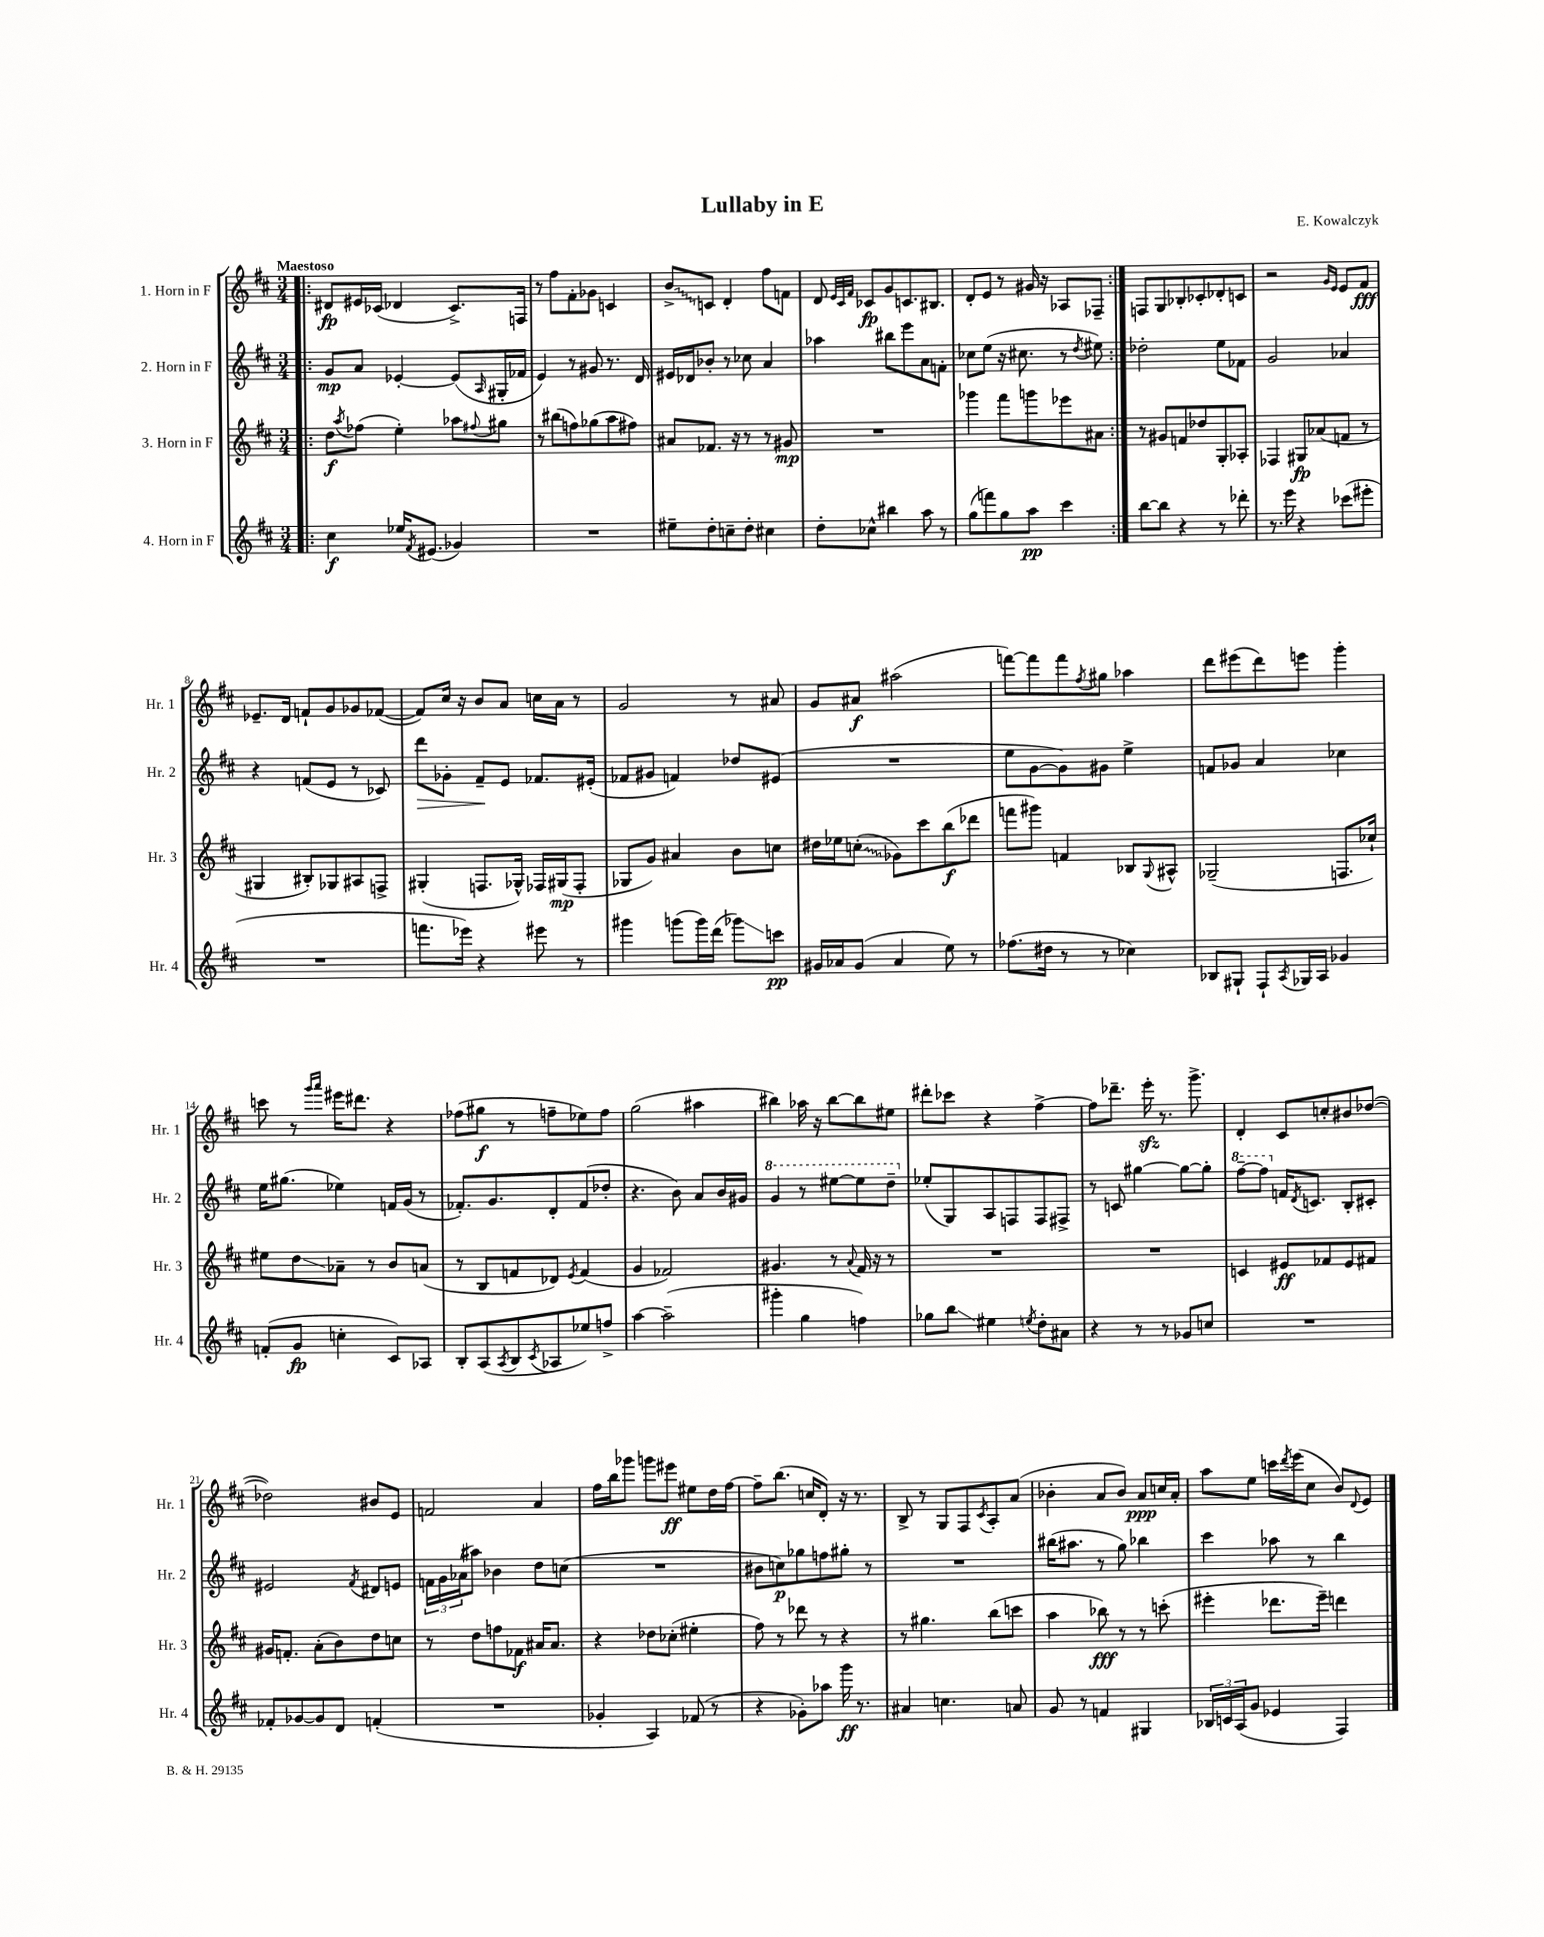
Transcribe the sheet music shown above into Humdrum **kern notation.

**kern	**kern	**kern	**kern
*staff4	*staff3	*staff2	*staff1
*clefG2	*clefG2	*clefG2	*clefG2
*k[f#c#]	*k[f#c#]	*k[f#c#]	*k[f#c#]
*M3/4	*M3/4	*M3/4	*M3/4
=!|:	=!|:	=!|:	=!|:
4cc#\	8dd\L	8g/L	8d#/L
.	8qaa/	.	.
.	(8ff-\J	8a/J	16e#/L
.	.	.	(16c-/JJ
16ee-/LK	4ee'\)	[4e-'/	4d-/
8qf#/	.	.	.
(8.e#/J	.	.	.
4g-/)	8aa-\L	(8e-/]L	8.c-^/L)
.	8qqff#/	16qqA/	.
.	8gg#\J	16G#'/L	.
.	.	16f-/JJ	16F/Jk
=	=	=	=
2.r	8r	4e/)	8r
.	(8bb#\L	.	8ff#\L
.	8ff\)	8r	8f#'\
.	(8gg-\	8g#/	8g-\J
.	8aa\	8.r	4c/
.	8ff#\J)	.	.
.	.	16d/	.
=	=	=	=
8ee#~\L	8a#/L	16e#/LL	8b^/L
.	.	16d-/J	.
8dd'\	8.f-/J	8b-'/J	8c/J
8cc~\	.	8r	4d'/
.	16r	.	.
8dd'\J	8r	8cc-\	.
4cc#\	8r	4a/	8ff#\L
.	8g#/	.	8f\J
=	=	=	=
8dd'\L	2.r	4aa-\	8d/
.	.	.	32qqe/LLL
.	.	.	32qqc#/
.	.	.	32qqf#/JJJ
8cc-^^\J	.	.	8c-/L
4bb#\	.	8bb#\L	8g/
.	.	8eee\	8.c/
8aa\	.	8a\	.
.	.	.	8.B#/J
8r	.	8f'\J	.
=	=	=	=
(8gg\L	4ggg-\	8cc-\L	8d'/L
8fff\)	.	(8ee\J	8e/J
8gg\	8fff#\L	16r	8r
.	.	8.cc#\	.
8aa\J	8ggg\	.	16g#/
.	.	.	16r
4ccc#\	8eee-\	8r	8A-/L
.	.	8qdd/	.
.	8a#\J	8ee#\)	8F-~/J
=:|!	=:|!	=:|!	=:|!
[8bb\L	8r	2dd-'\	8F/L
8bb\]J	8g#/L	.	8G/
4r	8f/	.	8B-'/
.	8dd-/	.	8c-'/
8r	8G'/	8ee\L	8d-'/
8ddd-'\	8A-'/J	8f-\J	8c/J
=	=	=	=
8.r	4F-/	2g/	2r
16eee\	.	.	.
4r	8G#/L	.	.
.	(8a-/	.	.
.	.	.	16qqg/LL
.	.	.	16qqe/JJ
(8ccc-\L	8f/J	4a-/	8e/L
8eee#'\J	8r	.	8f#/J
=	=	=	=
2.r	4G#/	4r	8.e-~/L
.	.	.	16d/Jk
.	8B#'/L)	(8f/L	8f`/L
.	8G-/	8e/J	8g/
.	8A#/	8r	8g-/
.	8F^/J	8c-/)	([8f-/J
=	=	=	=
8.fff\L	(4G#'/	8ddd\L	8f-/]L)
.	.	8g-'\J	16cc#/Jk
16eee-\Jk)	.	.	16r
4r	8.F/L	8f#~/L	8b/L
.	.	8e/J	8a/J
.	16G-^^/Jk)	.	.
8eee#\	16F-/LL	8.f-/L	16cc\LL
.	(16G#/J	.	16a\JJ
8r	8F-'/J	.	8r
.	.	(16e#'/Jk	.
=	=	=	=
4ggg#\	8G-/L	8f-/L	2g/
.	8g/J)	8g#/J	.
(8ggg\L	4a#/	4f/)	.
16ggg\L)	.	.	.
(16ddd\JJ	.	.	.
8ggg-\L)	8b\L	8dd-/L	8r
8ccc\J	8cc\J	(8e#/J	8a#/
=	=	=	=
16g#/LL	16dd#\LL	2.r	8g/L
16a-/J	16ee-\J	.	.
(8g#/J	(8cc'\J	.	8a#/J
4a-/	8g-\L)	.	(2aa#\
.	8ccc#\	.	.
8ee\)	(8bb\	.	.
8r	8ddd-\J	.	.
=	=	=	=
(8.ff-\L	8fff\L	8ee\L	[8fff\L)
.	8ggg#\J)	[8g\	8fff\]
16dd#\Jk	.	.	.
8r	4f/	8g\])	8fff\
.	.	.	8qff#/
8r	.	8g#\J	8gg#\J
4cc-\)	8B-/L	4ee^\	4aa-\
.	8qqG/	.	.
.	8A#^^/J	.	.
=	=	=	=
8B-/L	(2G-~/	8f/L	8ddd\L
8G#`/J	.	8g-/J	(8eee#\
8F#`/L	.	4a/	8ddd\)
8qA/	.	.	.
16G-/L	.	.	8eee\J
16A/JJ	.	.	.
4g-/	8.F/L	4cc-\	4ggg'\
.	16cc-`/Jk)	.	.
=	=	=	=
(8f'/L	8ee#\L	16ee\LK	8ccc\
.	.	(8.gg#\J	.
8g/J	8dd\	.	8r
.	.	.	16qqggg/LL
.	.	.	16qqaaa/JJ
4cc'\	8a-~\J	4ee-\)	16eee#\LK
.	.	.	8.ddd#\J
.	8r	.	.
8c#/L)	8b/L	16f/LL	4r
.	.	(16g/JJ	.
8A-/J	(8a/J	8r	.
=	=	=	=
8B'/L	8r	8.f-'/L)	(8ff-\L
(8A/	8B/L	.	8gg#\J
.	.	8.g/	.
8qA/	.	.	.
8B/	8f/	.	8r
8qc#/	.	.	.
8A-/	8d-/J)	8d'/	8ff~\L
.	8qe/	.	.
8ee-/)	(4f/	(8f-/	8ee-\)
8ff^/J	.	8dd-'/J	8ff\J
=	=	=	=
[4aa\	4g/	4.r	(2gg\
(2aa~\]	2f-/)	.	.
.	.	8b\)	.
.	.	8a/L	4aa#\
.	.	16b/L	.
.	.	16g#/JJ	.
=	=	=	=
4ggg#'\	4.g#/	4gg/	4bb#\)
4gg\	.	8r	16aa-\
.	.	.	16r
.	8r	[8eee#\L	[8bb#\L
.	8qqa/	.	.
4ff\)	16f#/	8eee#\]	8bb#\]
.	16r	.	.
.	8r	8ddd~\J	8ee#\J
=	=	=	=
8gg-\L	2.r	(8ee-'/L	8ddd#'\L
8bb\J	.	8G/)	8ccc-\J
4ee#\	.	8A/	4r
.	.	8F/	.
8qee/	.	.	.
8dd'\L	.	8F/	[4ff#^\
8a#\J	.	8F#^/J	.
=	=	=	=
4r	2.r	8r	8ff#\]L
.	.	8c/	8.ddd-~\J
8r	.	[4gg#\	.
.	.	.	16eee'\
8r	.	.	8.r
8g-/L	.	8gg#\_L	.
.	.	.	8.ggg^\
8cc/J	.	8gg#'\]J	.
=	=	=	=
2.r	4c/	[8fff#~\L	4d'/
.	.	8fff#\]J	.
.	8e#/L	16f/LK	8c#/L
.	.	8qd/	.
.	.	8.c/J	.
.	8f-/	.	8cc'/
.	8e#/	8B'/L	8b#/
.	8f#/J	8c#'/J	([8dd-/J
=	=	=	=
8f-'/L	16g#/LK	2e#/	2dd-\])
.	8.f'/J	.	.
[8g-/	.	.	.
8g-/]	(8a'\L	.	.
8d/J	8b\)	.	.
.	.	8qf#/	.
(4f'/	8dd\	8d#/L	8b#/L
.	8cc\J	8e/J	8e/J
=	=	=	=
2.r	8r	24f\LL	2f/
.	.	24g\	.
.	.	(24a-\J	.
.	8dd\L	8aa#\J)	.
.	8ff\	4b-\	.
.	8f-\J	.	.
.	16a#/LK	8dd\L	4a/
.	8.a#/J	.	.
.	.	(8cc\J	.
=	=	=	=
4g-'/	4r	2.r	16ff#\LL
.	.	.	16bb\J
.	.	.	8ggg-\J
4A/)	8dd-\L	.	8ggg\L
.	(8cc-'\J	.	8eee#\J
(8f-/	4ee#'\	.	8ee#\L
8r	.	.	16dd\L
.	.	.	[16ff#\JJ
=	=	=	=
4r	8ff#\)	8b#\L	8ff#~\]L
.	8r	8cc\)	(8.bb\J
8g-'\L)	8ddd-\	8gg-\	.
.	.	.	16cc/LK
8aa-\J	8r	8ff\	8d'/J)
16ggg\	4r	8gg#'\J	16r
8.r	.	.	8.r
.	.	8r	.
=	=	=	=
4a#/	8r	2.r	8B^/
.	4.gg#\	.	8r
4.cc\	.	.	8G/L
.	.	.	8F#/
.	.	.	8qc#/
.	(8bb\L	.	8A'/
8a/	8ccc\J	.	(8a/J
=	=	=	=
8g/	4aa\	(16bb#\LK	4b-'\
.	.	8.aa#\J	.
8r	.	.	.
4f/	8bb-\)	8r	8a/L
.	8r	8gg\)	8b-/J)
4G#/	8r	4bb-\	8a/L
.	(8ccc'\	.	16cc/L
.	.	.	16a'/JJ
=	=	=	=
24B-/LL	4eee#'\	4ccc#\	8aa\L
24c/	.	.	.
(24A/J	.	.	.
8g/J	.	.	8ee\J
4e-/	8.ddd-\L	8aa-\	16ccc\LL
.	.	.	8qddd/
.	.	.	(16eee\J
.	.	8r	8cc#\J
.	16eee#~\Jk)	.	.
4F#/)	4ddd\	4bb\	8b/L)
.	.	.	8qqd/
.	.	.	8e/J
==	==	==	==
*-	*-	*-	*-
